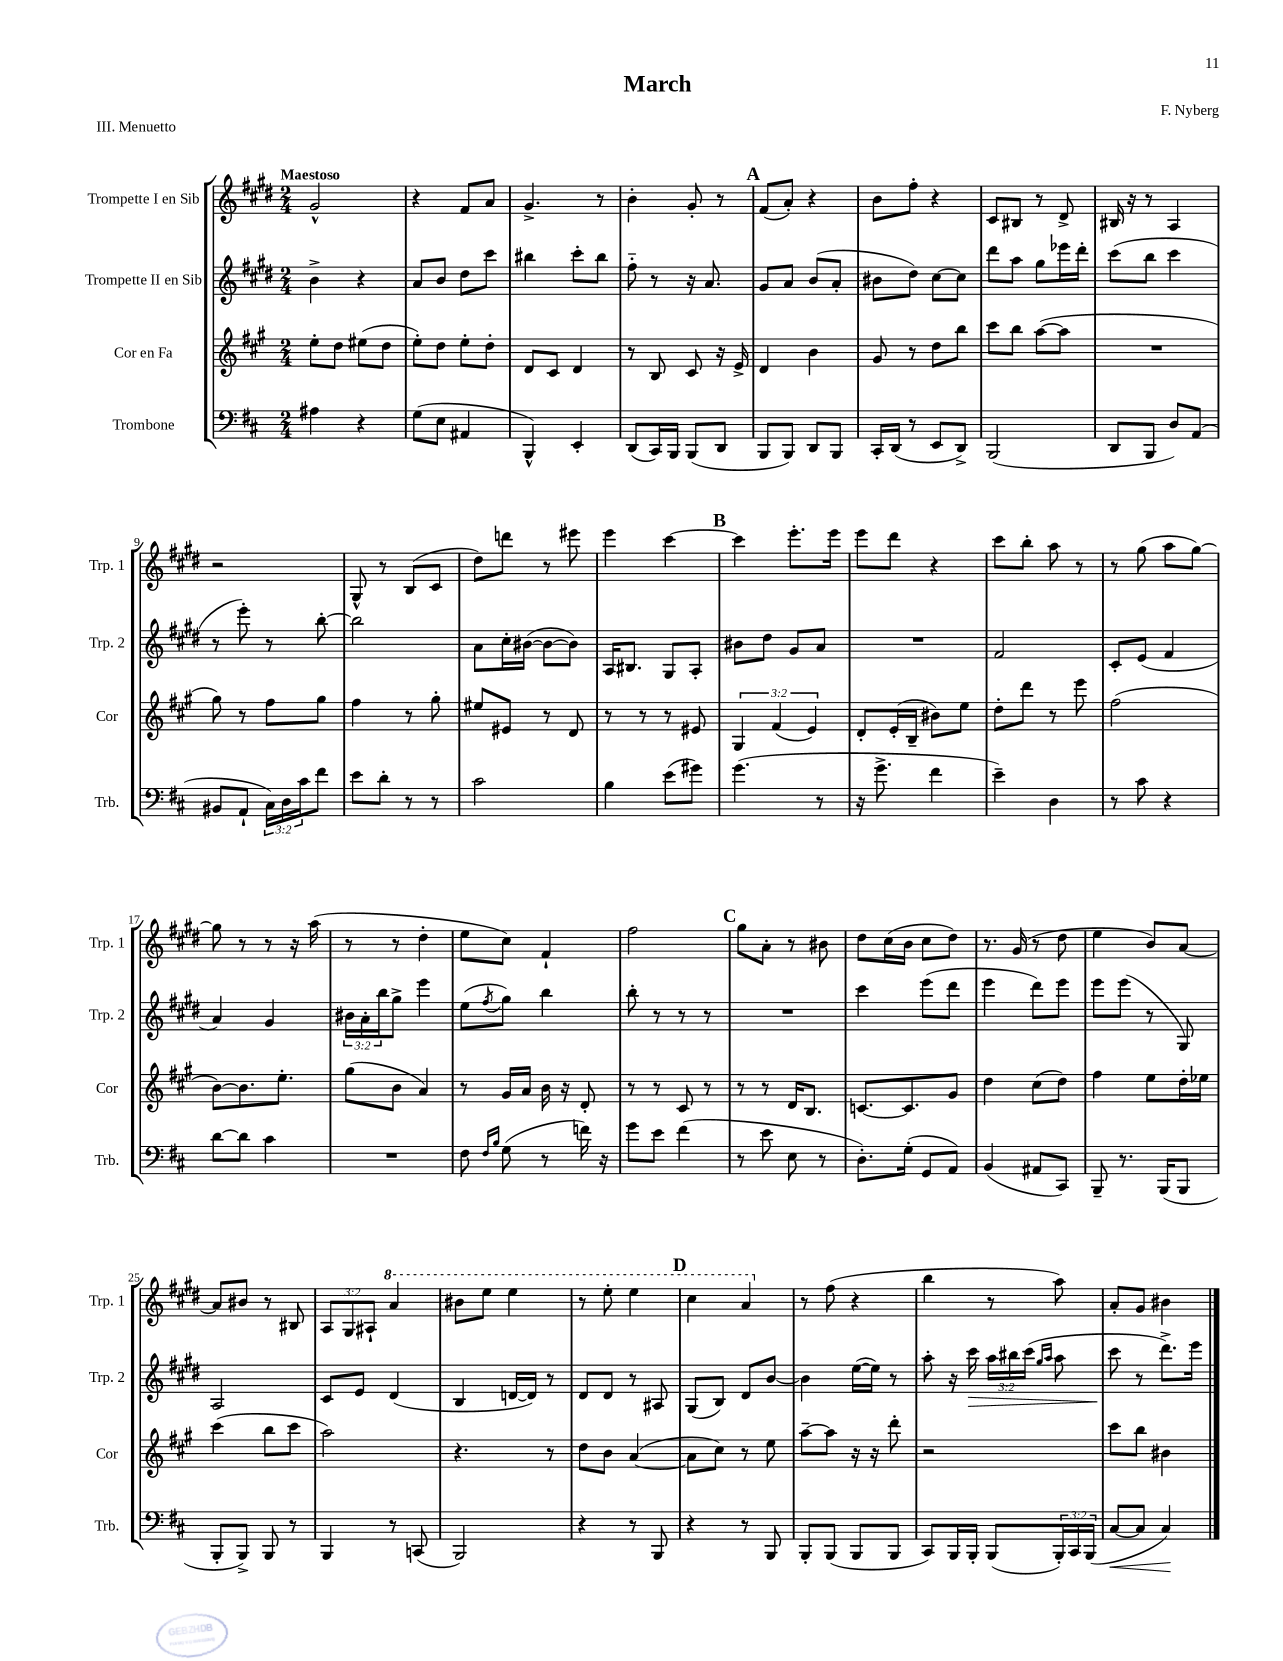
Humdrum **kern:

**kern	**dynam	**kern	**kern	**dynam	**kern
*part4	*part4	*part3	*part2	*part2	*part1
*staff4	*staff4	*staff3	*staff2	*staff2	*staff1
*I"Trombone	*	*I"Cor en Fa	*I"Trompette II en Sib	*	*I"Trompette I en Sib
*I'Trb.	*	*I'Cor	*I'Trp. 2	*	*I'Trp. 1
*clefF4	*	*clefG2	*clefG2	*	*clefG2
*k[f#c#]	*	*k[f#c#g#]	*k[f#c#g#d#]	*	*k[f#c#g#d#]
*M2/4	*	*M2/4	*M2/4	*	*M2/4
=1	=1	=1	=1	=1	=1
!	!	!	!	!	!LO:TX:a:B:t=Maestoso
4A#X\	.	8ee'\L	4b^\	.	2g#^^/
.	.	8dd\J	.	.	.
4r	.	(8ee#X\L	4r	.	.
.	.	8dd\J	.	.	.
=2	=2	=2	=2	=2	=2
(8G\L	.	8ee'\L)	8a/L	.	4r
8E\J	.	8dd\J	8b/J	.	.
4AA#X/	.	8ee'\L	8dd#\L	.	8f#/L
.	.	8dd'\J	8ccc#\J	.	8a/J
=3	=3	=3	=3	=3	=3
4BBB^^/)	.	8d/L	4bb#X\	.	4.g#^/
.	.	8c#/J	.	.	.
4EE'/	.	4d/	8ccc#'\L	.	.
.	.	.	8bb#\J	.	8r
=4	=4	=4	=4	=4	=4
(8DD/L	.	8r	8ff#\	.	4b'\
16CC#/L)	.	8B/	8r	.	.
16BBB/JJ	.	.	.	.	.
(8BBB/L	.	8c#/	16r	.	8g#'/
.	.	.	8.a/	.	.
8DD/J	.	16r	.	.	8r
.	.	16e^/	.	.	.
!!LO:REH:place=s1:t=A
=5	=5	=5	=5	=5	=5
8BBB/L	.	4d/	8g#/L	.	(8f#/L
8BBB/J)	.	.	8a/J	.	8a'/J)
8DD/L	.	4b\	(8b/L	.	4r
8BBB/J	.	.	8a'/J	.	.
=6	=6	=6	=6	=6	=6
16CC#'/LL	.	8g#/	8b#X\L	.	8b\L
(16DD/JJ	.	.	.	.	.
8r	.	8r	8dd#\J)	.	8ff#'\J
8EE/L	.	8dd\L	[8cc#\L	.	4r
8DD^/J)	.	8bb\J	8cc#\J]	.	.
=7	=7	=7	=7	=7	=7
(2BBB/	.	8ccc#\L	8ddd#\L	.	8c#/L
.	.	8bb\J	8aa\J	.	8B#X/J
.	.	([8aa\L	8gg#\L	.	8r
.	.	8aa\J]	16eee-X\L	.	8d#^/
.	.	.	16ddd#'\JJ	.	.
=8	=8	=8	=8	=8	=8
8DD/L	.	2r	(8ccc#\L	.	16B#X/
.	.	.	.	.	16r
8BBB/J	.	.	8bb\J	.	8r
8D/L)	.	.	4ccc#\	.	4A/
(8AA/J	.	.	.	.	.
!!LO:LB:g=z
=9	=9	=9	=9	=9	=9
8BB#X/L	.	8gg#\)	8r	.	2r
8AA`/J	.	8r	8eee'\)	.	.
24C#\LL)	.	8ff#\L	8r	.	.
24D\	.	.	.	.	.
24c#\J	.	.	.	.	.
8f#\J	.	8gg#\J	[8bb'\	.	.
=10	=10	=10	=10	=10	=10
8e\L	.	4ff#\	2bb\]	.	8G#^^/
8d'\J	.	.	.	.	8r
8r	.	8r	.	.	(8B/L
8r	.	8gg#'\	.	.	8c#/J
=11	=11	=11	=11	=11	=11
2c#\	.	8ee#X/L	8a\L	.	8dd#\L)
.	.	8e#X/J	16cc#'\L	.	8dddn\J
.	.	.	([16b#X\JJ	.	.
.	.	8r	8b#\L_	.	8r
.	.	8d/	8b#\J])	.	8eee#X\
=12	=12	=12	=12	=12	=12
4B\	.	8r	16A/KL	.	4eee\
.	.	.	8.B#X/J	.	.
.	.	8r	.	.	.
(8e\L	.	8r	8G#/L	.	[4ccc#\
8g#X\J)	.	8e#X/	8A'/J	.	.
!!LO:REH:place=s1:t=B
=13	=13	=13	=13	=13	=13
(4.g\	.	6G#/	8b#X\L	.	4ccc#\]
.	.	.	8dd#\J	.	.
.	.	(6f#/	.	.	.
.	.	.	8g#/L	.	8.eee'\L
.	.	6e/)	.	.	.
8r	.	.	8a/J	.	.
.	.	.	.	.	16eee\Jk
=14	=14	=14	=14	=14	=14
16r	.	8d'/L	2r	.	8eee\L
8.g^\	.	.	.	.	.
.	.	(16e'/L	.	.	8ddd#\J
.	.	16B~/JJ	.	.	.
4f#\	.	8b#X\L)	.	.	4r
.	.	8ee\J	.	.	.
=15	=15	=15	=15	=15	=15
4e~\)	.	8dd'\L	2f#/	.	8ccc#\L
.	.	8ddd\J	.	.	8bb'\J
4D\	.	8r	.	.	8aa\
.	.	8eee\	.	.	8r
=16	=16	=16	=16	=16	=16
8r	.	(2ff#\	8c#'/L	.	8r
8c#\	.	.	(8e/J	.	(8gg#\
4r	.	.	4f#/	.	8aa\L
.	.	.	.	.	[8gg#\J)
!!LO:LB:g=z
=17	=17	=17	=17	=17	=17
[8d\L	.	[8b\L)	4a/)	.	8gg#\]
8d\J]	.	8.b\]	.	.	8r
4c#\	.	.	4g#/	.	8r
.	.	8.ee'\J	.	.	.
.	.	.	.	.	16r
.	.	.	.	.	(16aa\
=18	=18	=18	=18	=18	=18
2r	.	(8gg#\L	24b#X\LL	.	8r
.	.	.	24a'\	.	.
.	.	.	24bb\J	.	.
.	.	8b\J	8gg#^\J	.	8r
.	.	4a/)	4eee\	.	4dd#'\
=19	=19	=19	=19	=19	=19
8F#\	.	8r	(8ee\L	.	8ee\L
16qqF#/LL	.	.	.	.	.
16qqB/JJ	.	.	8qff#/	.	.
(8G\	.	16g#/LL	8gg#\J)	.	8cc#\J)
.	.	16a/JJ	.	.	.
8r	.	16b\	4bb\	.	4f#`/
.	.	16r	.	.	.
16fn\)	.	8d'/	.	.	.
16r	.	.	.	.	.
=20	=20	=20	=20	=20	=20
8g\L	.	8r	8bb'\	.	2ff#\
8e\J	.	8r	8r	.	.
(4f#\	.	8c#/	8r	.	.
.	.	8r	8r	.	.
!!LO:REH:place=s1:t=C
=21	=21	=21	=21	=21	=21
8r	.	8r	2r	.	8gg#\L
8e\	.	8r	.	.	8a'\J
8E\	.	16d/KL	.	.	8r
.	.	8.B/J	.	.	.
8r	.	.	.	.	8b#X\
=22	=22	=22	=22	=22	=22
8.D'\L)	.	[8.cn/L	4ccc#\	.	8dd#\L
.	.	.	.	.	(16cc#\L
(16G'\Jk	.	8.c/]	.	.	16b\JJ
8GG/L	.	.	(8eee\L	.	8cc#\L
8AA/J)	.	8g#/J	8ddd#\J	.	8dd#\J)
=23	=23	=23	=23	=23	=23
(4BB/	.	4dd\	4eee\	.	8.r
.	.	.	.	.	(16g#/
8AA#X/L	.	(8cc#\L	8ddd#\L)	.	8r
8CC#/J)	.	8dd\J)	8eee\J	.	8dd#\
=24	=24	=24	=24	=24	=24
8BBB~/	.	4ff#\	8eee\L	.	4ee\
8.r	.	.	(8eee\J	.	.
.	.	8ee\L	8r	.	8b/L)
(16BBB/KL	.	.	.	.	.
8BBB/J	.	16dd'\L	8G#/)	.	[8a/J
.	.	16ee-X\JJ	.	.	.
!!LO:LB:g=z
=25	=25	=25	=25	=25	=25
8BBB'/L	.	(4ccc#\	2A/	.	8a/L]
8BBB^/J)	.	.	.	.	8b#X/J
8BBB/	.	8bb\L	.	.	8r
8r	.	8ccc#\J	.	.	8B#X/
=26	=26	=26	=26	=26	=26
4BBB/	.	2aa\)	8c#/L	.	12A/L
.	.	.	.	.	12G#/
.	.	.	8e/J	.	.
.	.	.	.	.	12A#X`/J
*	*	*	*	*	*8va
8r	.	.	(4d#/	.	4aa/
(8CCn/	.	.	.	.	.
=27	=27	=27	=27	=27	=27
2BBB/)	.	4.r	4B/	.	8bb#X\L
.	.	.	.	.	8eee\J
.	.	.	[16dn/LL	.	4eee\
.	.	.	16d/JJ])	.	.
.	.	8r	8r	.	.
=28	=28	=28	=28	=28	=28
4r	.	8dd\L	8d#/L	.	8r
.	.	8b\J	8d#/J	.	8eee'\
8r	.	([4a/	8r	.	4eee\
8BBB/	.	.	8A#X/	.	.
!!LO:REH:place=s1:t=D
=29	=29	=29	=29	=29	=29
4r	.	8a\L]	(8G#/L	.	4ccc#\
.	.	8cc#\J)	8B/J)	.	.
8r	.	8r	8d#/L	.	4aa/
8BBB/	.	8ee\	[8b/J	.	.
=30	=30	=30	=30	=30	=30
*	*	*	*	*	*X8va
8BBB'/L	.	[8aa~\L	4b\]	.	8r
(8BBB/J	.	8aa\J]	.	.	(8ff#\
8BBB/L	.	16r	([16ee\LL	.	4r
.	.	16r	16ee\JJ])	.	.
8BBB/J	.	8ddd'\	8r	.	.
=31	=31	=31	=31	=31	=31
8CC#/L)	.	2r	8aa'\	.	4bb\
16BBB/L	.	.	16r	.	.
!	!	!	!	!LO:HP:b	!
16BBB'/JJ	.	.	16ccc#\	>	.
(8BBB/L	.	.	24aa\LL	.	8r
.	.	.	24bb#X\	.	.
.	.	.	(24ccc#\JJ	.	.
.	.	.	16qqgg#/LL	.	.
.	.	.	16qqaa/JJ	.	.
24BBB'/L)	.	.	8aa\	.	8aa\)
24CC#/	.	.	.	.	.
(24BBB/JJ	.	.	.	.	.
=32	=32	=32	=32	=32	=32
!	!LO:HP:b	!	!	!	!
[8C#/L	<	8ccc#\L	8ccc#\	.	8a'/L
8C#/J]	.	8bb\J	8r	]	8g#/J
4C#/)	.	4b#X\	8.ddd#^\L)	.	4b#X\
.	.	.	16eee\Jk	.	.
.	[	.	.	.	.
==	==	==	==	==	==
*-	*-	*-	*-	*-	*-
